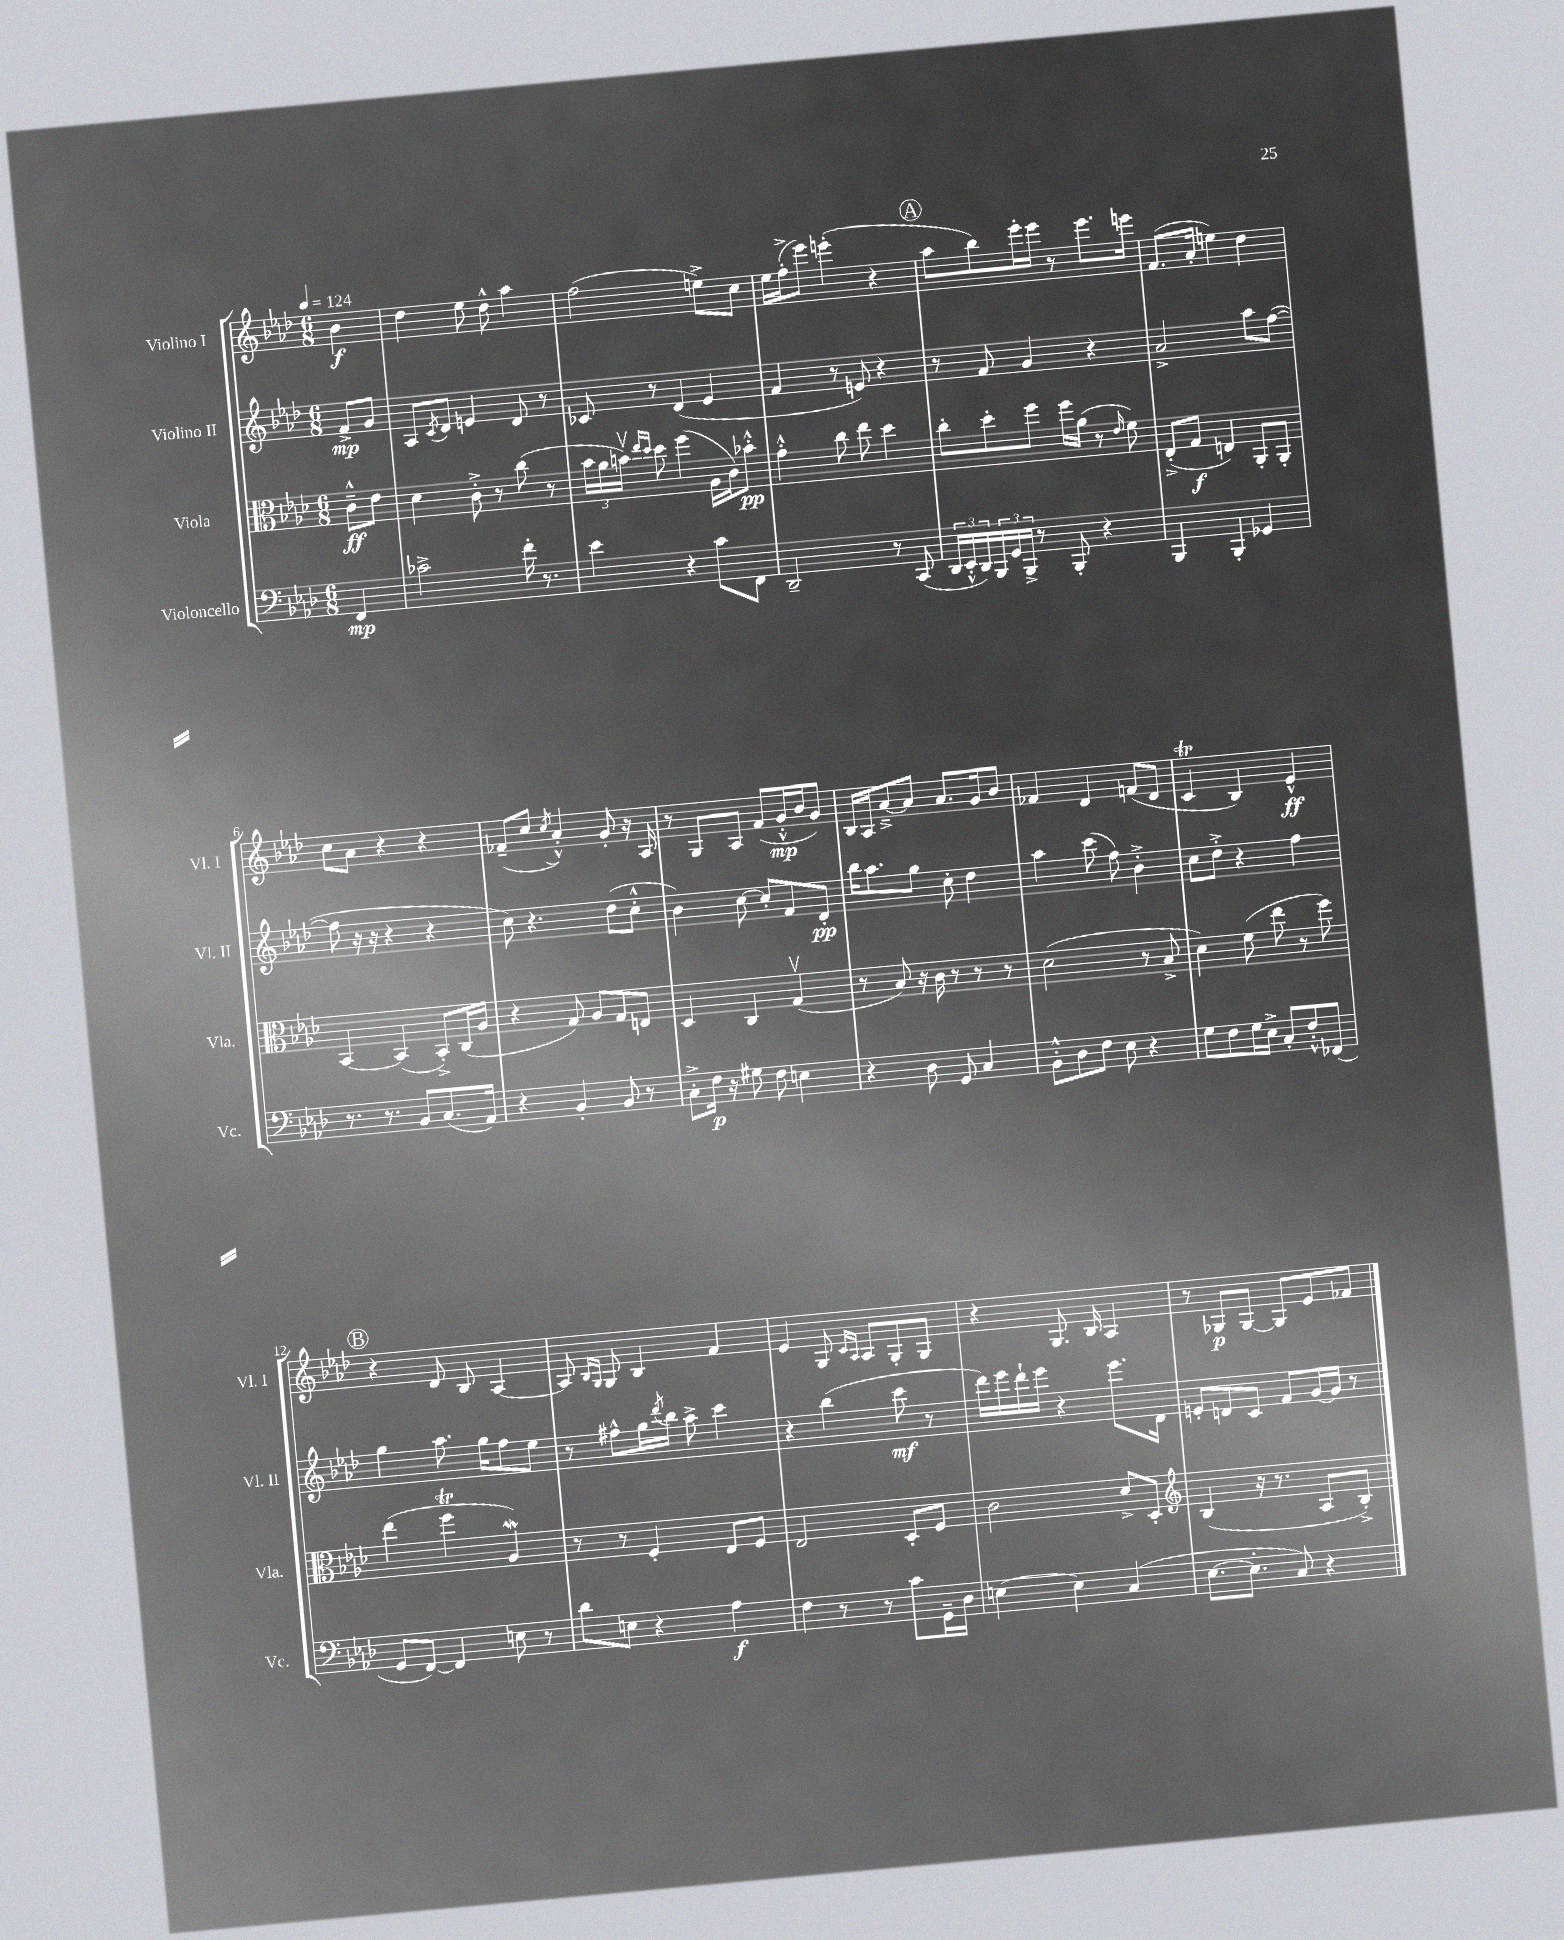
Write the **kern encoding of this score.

**kern	**dynam	**kern	**dynam	**kern	**dynam	**kern	**dynam
*part4	*part4	*part3	*part3	*part2	*part2	*part1	*part1
*staff4	*staff4	*staff3	*staff3	*staff2	*staff2	*staff1	*staff1
*I"Violoncello	*	*I"Viola	*	*I"Violino II	*	*I"Violino I	*
*I'Vc.	*	*I'Vla.	*	*I'Vl. II	*	*I'Vl. I	*
*clefF4	*	*clefC3	*	*clefG2	*	*clefG2	*
*k[b-e-a-d-]	*	*k[b-e-a-d-]	*	*k[b-e-a-d-]	*	*k[b-e-a-d-]	*
*M6/8	*	*M6/8	*	*M6/8	*	*M6/8	*
*MM124	*	*MM124	*	*MM124	*	*MM124	*
=	=	=	=	=	=	=	=
4FF/	mp	8c~^^\L	ff	8f^/L	mp	4b-\	f
.	.	8e-\J	.	8g/J	.	.	.
=1	=1	=1	=1	=1	=1	=1	=1
2c-X^\	.	4d-\	.	8A-/L	.	4dd-\	.
.	.	.	.	8qc/	.	.	.
.	.	.	.	8d-/J	.	.	.
.	.	8c'^\	.	4en/	.	8ee-\	.
.	.	8r	.	.	.	8dd-^^\	.
16f'\	.	(8cc\	.	8d-/	.	4aa-\	.
8.r	.	.	.	.	.	.	.
.	.	8r	.	8r	.	.	.
=2	=2	=2	=2	=2	=2	=2	=2
4e-\	.	24b-\LL	.	8c-X/	.	(2ff\	.
.	.	24a-\	.	.	.	.	.
.	.	24bnv\JJ)	.	.	.	.	.
.	.	16qqee-/LL	.	.	.	.	.
.	.	16qqdd-/JJ	.	.	.	.	.
.	.	8dd-\	.	8r	.	.	.
4r	.	(4ff\	.	(4d-/	.	.	.
8c\L	.	16A-\LL	.	4e-/	.	8een^\L)	.
.	.	16c\J)	.	.	.	.	.
8FF\J	.	8b-X'^^\J	pp	.	.	8cc\J	.
=3	=3	=3	=3	=3	=3	=3	=3
2DD-~/	.	4g'^^\	.	4f/	.	16ee-\LL	.
.	.	.	.	.	.	(16ff'^\J	.
.	.	.	.	.	.	8eee-\J)	.
.	.	8cc\	.	8r	.	(4eeen'\	.
.	.	8ee-\	.	8en/)	.	.	.
8r	.	4dd-\	.	4r	.	4r	.
(8CC/	.	.	.	.	.	.	.
!!LO:REH:place=s1:t=A
=4	=4	=4	=4	=4	=4	=4	=4
24DD-/LL	.	8cc'\L	.	8r	.	8aa-\L	.
24EE-'^^/	.	.	.	.	.	.	.
24DD-/)	.	.	.	.	.	.	.
24BBB-/	.	8dd-'\	.	8f/	.	8bb-\)	.
24GG/	.	.	.	.	.	.	.
24BBB-^/JJ	.	.	.	.	.	.	.
8r	.	8ff\J	.	4g/	.	16eee-'\L	.
.	.	.	.	.	.	16eee-\JJ	.
8BBB-'/	.	16ff\LL	.	.	.	8r	.
.	.	(16a-\JJ	.	.	.	.	.
4r	.	8r	.	4r	.	8.eee-\L	.
.	.	16qqe-/	.	.	.	.	.
.	.	8f\)	.	.	.	.	.
.	.	.	.	.	.	16eeen\Jk	.
=5	=5	=5	=5	=5	=5	=5	=5
4BBB-/	.	(8E-'^/L	.	2a-^/	.	(8.f/L	.
.	.	8G/J	f	.	.	.	.
.	.	.	.	.	.	16a-'/Jk	.
4BBB-'/	.	4En/)	.	.	.	4een\)	.
4GG-X/	.	8AA-'/L	.	8aa-\L	.	4dd-\	.
.	.	8AA-'/J	.	([8ff\J	.	.	.
!!LO:LB:g=z
=6	=6	=6	=6	=6	=6	=6	=6
8.r	.	[4BB-/	.	8ff\]	.	8cc\L	.
.	.	.	.	16r	.	8a-\J	.
8.r	.	.	.	16r	.	.	.
.	.	(4BB-/]	.	4r	.	4r	.
8BB-/L	.	.	.	.	.	.	.
(8.C/	.	8BB-'^/L)	.	4r	.	4r	.
.	.	(16C/L	.	.	.	.	.
16AA-/Jk)	.	16A-/JJ	.	.	.	.	.
=7	=7	=7	=7	=7	=7	=7	=7
4r	.	4r	.	8cc\)	.	(8f-X~/L	.
.	.	.	.	4.r	.	8cc/J	.
.	.	.	.	.	.	8qcc/	.
4BB-'/	.	8G/)	.	.	.	4a-'^^/)	.
.	.	8A-/L	.	.	.	.	.
8BB-/	.	8G/	.	(8dd-\L	.	8g'/	.
8r	.	8En/J	.	8cc'^^\J	.	16r	.
.	.	.	.	.	.	16A-/	.
=8	=8	=8	=8	=8	=8	=8	=8
8C'^\L	.	4D-/	.	4b-\)	.	8r	.
16F\Jk	p	.	.	.	.	8G/L	.
16r	.	.	.	.	.	.	.
8G#X\	.	4C/	.	[8cc\	.	8A-/J	.
8F\	.	.	.	8cc'/L]	.	(8f/L	.
4En\	.	(4Gv/	.	8f/	.	16g'^^/L	mp
.	.	.	.	.	.	16b-/J	.
.	.	.	.	8d-'/J	pp	8g/J)	.
=9	=9	=9	=9	=9	=9	=9	=9
4r	.	8r	.	16bb-\KL	.	16B-/LL	.
.	.	.	.	8.aa-\	.	16A-/J	.
.	.	8B-/)	.	.	.	[8a-~^/	.
8D-\	.	16r	.	8gg\J	.	8a-/J]	.
.	.	16c\	.	.	.	.	.
8GG/	.	8r	.	8cc'\	.	8.a-/L	.
4C/	.	8r	.	4dd-\	.	.	.
.	.	.	.	.	.	16g/k	.
.	.	8r	.	.	.	8b-/J	.
=10	=10	=10	=10	=10	=10	=10	=10
8BB-'^^\L	.	(2d-\	.	4aa-\	.	4f-X/	.
8D-\	.	.	.	.	.	.	.
8F\J	.	.	.	(8ccc\	.	4d-/	.
8E-\	.	.	.	8ff\)	.	.	.
4r	.	8r	.	4b-'^\	.	(8fn/L	.
.	.	8B-^/	.	.	.	8d-/J	.
=11	=11	=11	=11	=11	=11	=11	=11
8G\L	.	4d-\)	.	8cc\L	.	4ct/	.
8F\	.	.	.	8dd-'^\J	.	.	.
16G\L	.	(8f\	.	4r	.	4B-/)	.
16E-^\JJ	.	.	.	.	.	.	.
8C'/L	.	8ee-\	.	.	.	.	.
8F'^^/	.	8r	.	4ff\	.	4e-^^/	ff
(8FF-X/J	.	8ff\)	.	.	.	.	.
!!LO:LB:g=z
!!LO:REH:place=s1:t=B
=12	=12	=12	=12	=12	=12	=12	=12
8GG/L	.	(4ee-\	.	4gg\	.	4r	.
[8FF/J)	.	.	.	.	.	.	.
4FF/]	.	4ffT\	.	8.aa-\	.	8d-/	.
.	.	.	.	.	.	8B-/	.
.	.	.	.	16gg\KL	.	.	.
8En\	.	4A-w/)	.	8ff\	.	[4A-/	.
8r	.	.	.	8ee-\J	.	.	.
=13	=13	=13	=13	=13	=13	=13	=13
8d-\L	.	8r	.	8r	.	8A-/]	.
.	.	.	.	.	.	16qqB-/LL	.
.	.	.	.	.	.	16qqG/JJ	.
8En\J	.	8r	.	8ff#X^^\L	.	8G/	.
4r	.	4F'/	.	16gg\L	.	4B-/	.
.	.	.	.	8qddd-/	.	.	.
.	.	.	.	16bb-\JJ	.	.	.
.	.	.	.	8aa-^\	.	.	.
4A-\	f	8E-/L	.	4ccc\	.	4f/	.
.	.	8F/J	.	.	.	.	.
=14	=14	=14	=14	=14	=14	=14	=14
4F\	.	2E-/	.	4r	.	4e-/	.
8r	.	.	.	(4bb-\	.	8G/	.
.	.	.	.	.	.	16qqc/LL	.
.	.	.	.	.	.	16qqA-/JJ	.
8r	.	.	.	.	.	8A-/L	.
8c\L	.	8D-'/L	.	8ccc\	mf	8G'/	.
16GG~\L	.	8F/J	.	8r	.	8G/J	.
16D-\JJ	.	.	.	.	.	.	.
=15	=15	=15	=15	=15	=15	=15	=15
[4En\	.	2c\	.	16ddd-\LL)	.	4r	.
.	.	.	.	16eee-\	.	.	.
.	.	.	.	16ddd-`\	.	.	.
.	.	.	.	16eee-\JJ	.	.	.
4E\]	.	.	.	4r	.	8.G/	.
.	.	.	.	.	.	16B-/	.
(4C/	.	8d-^/L	.	8.eee-\L	.	4A-/	.
.	.	8D-'/J	.	.	.	.	.
.	.	.	.	16d-\Jk	.	.	.
=16	=16	=16	=16	=16	=16	=16	=16
*	*	*clefG2	*	*	*	*	*
[8.E-\L	.	(4B-/	.	8en'/L	.	8r	.
.	.	.	.	8dn/	.	8G-X/L	p
8.E-'\J]	.	.	.	.	.	.	.
.	.	16r	.	8c/J	.	[8G-/J	.
.	.	8.r	.	.	.	.	.
8C/)	.	.	.	8f/L	.	8G-/L]	.
4r	.	8A-/L	.	[16g/L	.	8e-/	.
.	.	.	.	16g/JJ]	.	.	.
.	.	8B-'^/J)	.	8r	.	8f-X/J	.
==	==	==	==	==	==	==	==
*-	*-	*-	*-	*-	*-	*-	*-
